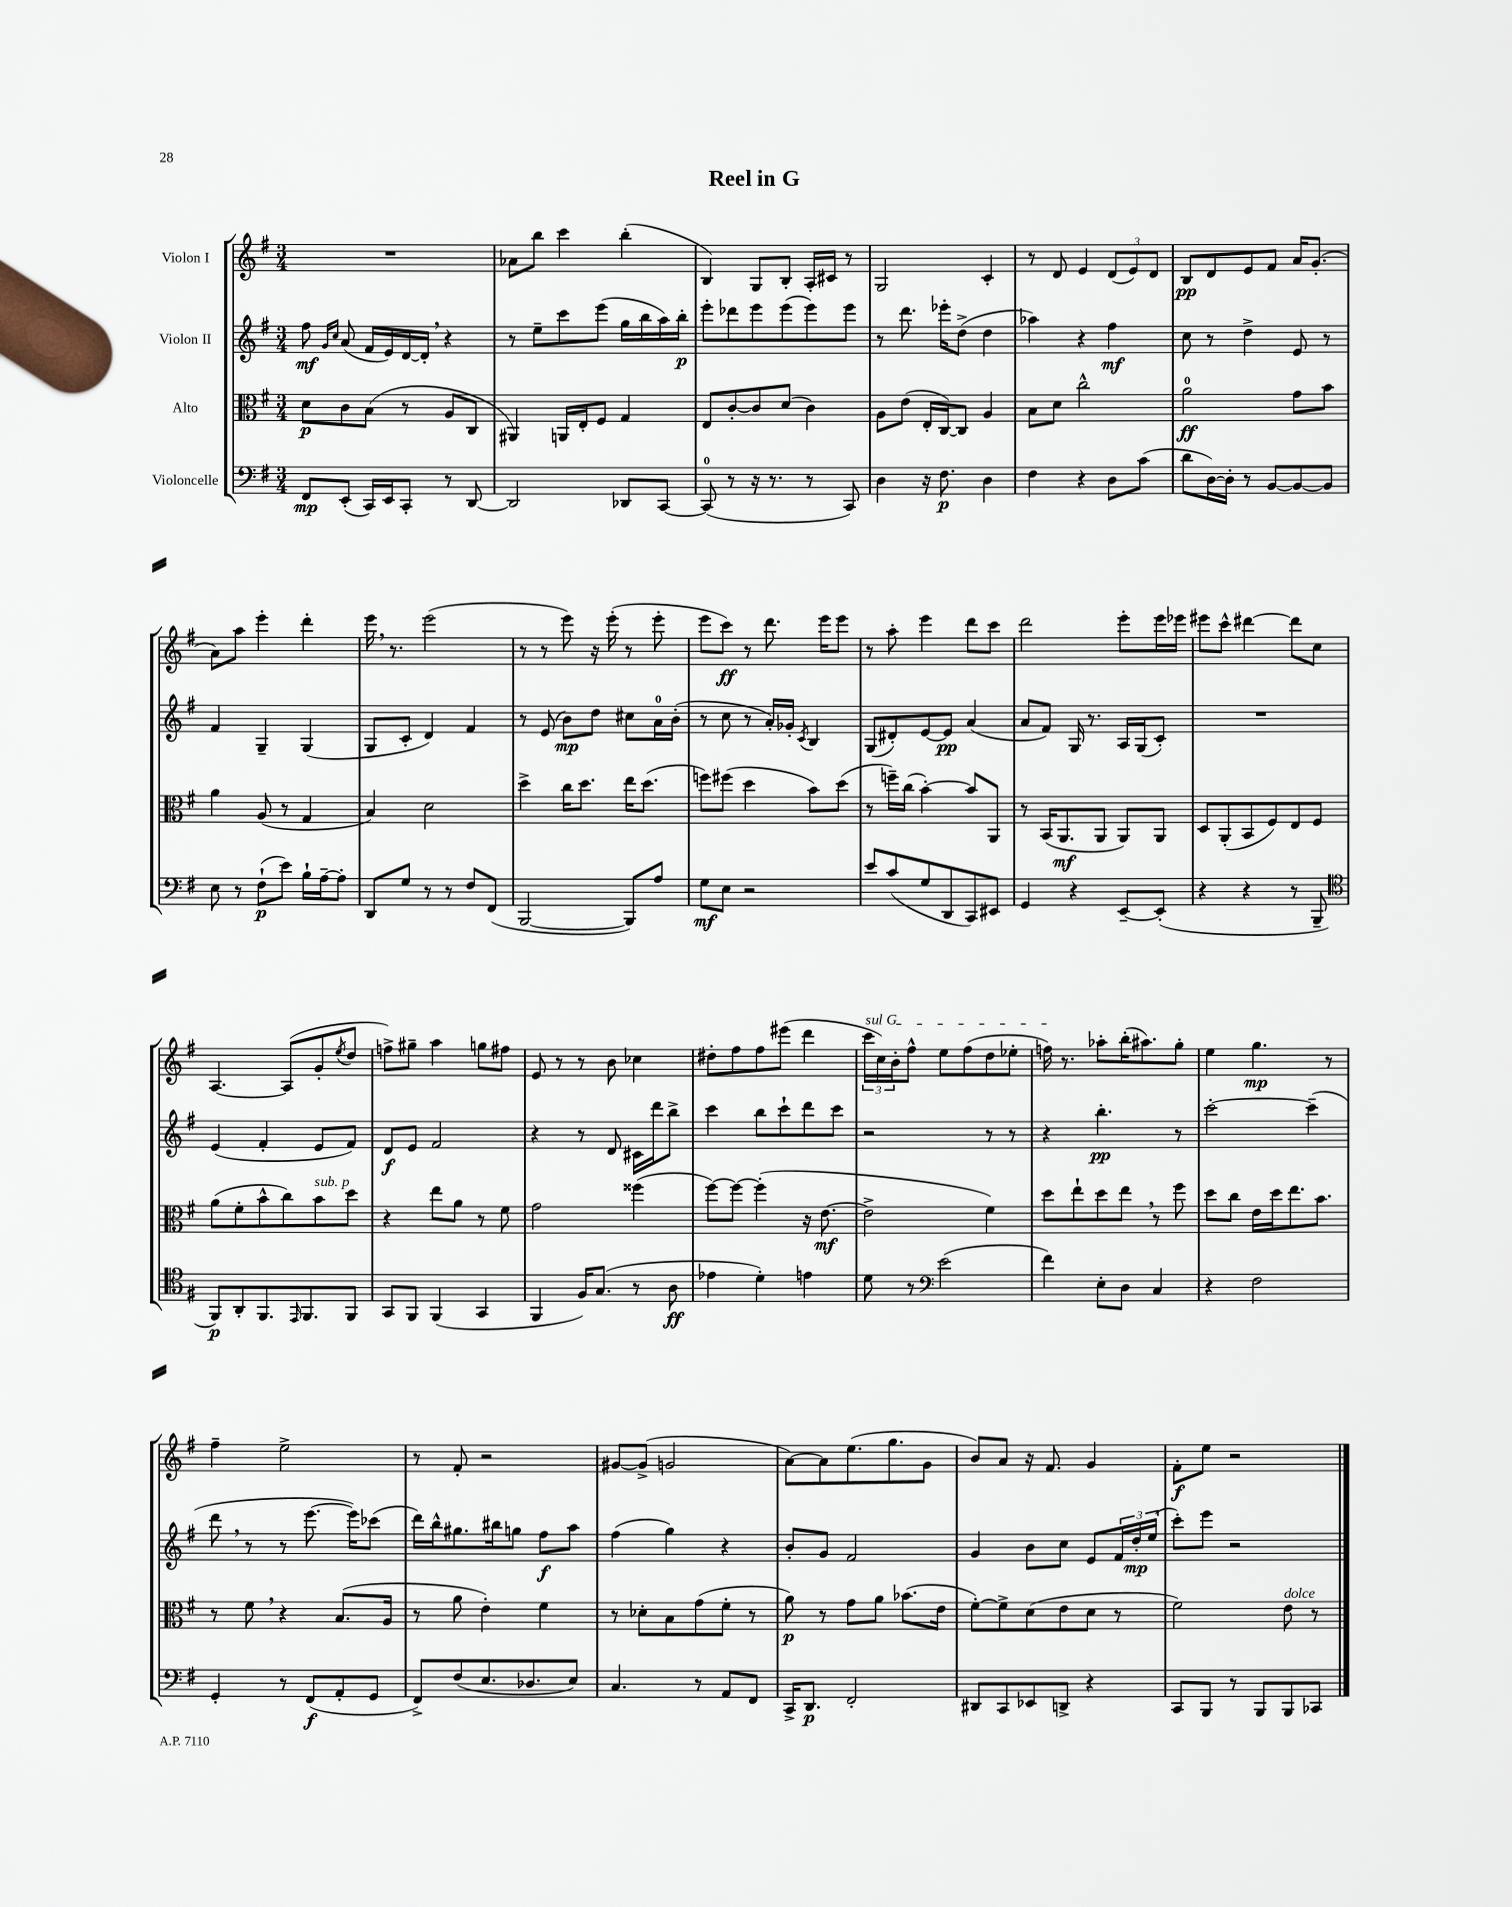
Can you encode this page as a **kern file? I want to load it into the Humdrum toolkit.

**kern	**dynam	**kern	**dynam	**kern	**dynam	**kern	**dynam
*part4	*part4	*part3	*part3	*part2	*part2	*part1	*part1
*staff4	*staff4	*staff3	*staff3	*staff2	*staff2	*staff1	*staff1
*I"Violoncelle	*	*I"Alto	*	*I"Violon II	*	*I"Violon I	*
*clefF4	*	*clefC3	*	*clefG2	*	*clefG2	*
*k[f#]	*	*k[f#]	*	*k[f#]	*	*k[f#]	*
*M3/4	*	*M3/4	*	*M3/4	*	*M3/4	*
=1	=1	=1	=1	=1	=1	=1	=1
8FF#/L	mp	8d\L	p	8ff#\	mf	2.r	.
.	.	.	.	16qqg/LL	.	.	.
.	.	.	.	16qqcc/JJ	.	.	.
(8EE'/J	.	8c\	.	(8a/	.	.	.
16CC/LL)	.	(8B\J	.	16f#/LL	.	.	.
16EE/J	.	.	.	16e/)	.	.	.
8CC'/J	.	8r	.	[16d/	.	.	.
.	.	.	.	16d',/JJ]	.	.	.
8r	.	8A/L	.	4r	.	.	.
[8DD/	.	8C/J	.	.	.	.	.
=2	=2	=2	=2	=2	=2	=2	=2
2DD/]	.	4AA#X/)	.	8r	.	8a-X\L	.
.	.	.	.	8ee~\L	.	8bb\J	.
.	.	16AAn/LL	.	8ccc\	.	4ccc\	.
.	.	16E'/J	.	.	.	.	.
.	.	8F#/J	.	(8eee\J	.	.	.
8DD-X/L	.	4G/	.	16gg\LL	.	(4bb'\	.
.	.	.	.	16bb\	.	.	.
[8CC/J	.	.	.	16aa\)	.	.	.
.	.	.	.	16bb'\JJ	p	.	.
=3	=3	=3	=3	=3	=3	=3	=3
(8CC/]	.	8E/L	.	8eee'\L	.	4B/)	.
8r	.	[8c'/	.	8ddd-X\	.	.	.
16r	.	8c/]	.	8eee\	.	8G/L	.
8.r	.	.	.	.	.	.	.
.	.	(8d/J	.	(8eee\	.	8B'/J	.
8r	.	4c\)	.	8eee\)	.	16A'/LL	.
.	.	.	.	.	.	16c#X/JJ	.
8CC/)	.	.	.	8eee\J	.	8r	.
=4	=4	=4	=4	=4	=4	=4	=4
4D\	.	8A\L	.	8r	.	2G/	.
.	.	(8e\J	.	8.ddd\	.	.	.
16r	.	16E'/LL	.	.	.	.	.
8.F#\	p	[16C/J)	.	16eee-X'\KL	.	.	.
.	.	8C/J]	.	(8dd^\J	.	.	.
4D\	.	4A/	.	4dd\	.	4c'/	.
=5	=5	=5	=5	=5	=5	=5	=5
4F#\	.	8B\L	.	4aa-X\)	.	8r	.
.	.	8d\J	.	.	.	8d/	.
4r	.	2cc^^\	.	4r	.	4e/	.
8D\L	.	.	.	4ff#\	mf	(12d/L	.
.	.	.	.	.	.	12e/)	.
(8c\J	.	.	.	.	.	.	.
.	.	.	.	.	.	12d/J	.
=6	=6	=6	=6	=6	=6	=6	=6
8d\L	.	2a\	ff	8cc\	.	8B/L	pp
[16D\L)	.	.	.	8r	.	8d/	.
16D'\JJ]	.	.	.	.	.	.	.
8r	.	.	.	4dd^\	.	8e/	.
[8BB/L	.	.	.	.	.	8f#/J	.
8BB/_	.	8g\L	.	8e/	.	16a/KL	.
.	.	.	.	.	.	(8.g'/J	.
8BB/J]	.	8b\J	.	8r	.	.	.
!!LO:LB:g=z
=7	=7	=7	=7	=7	=7	=7	=7
8E\	.	4a\	.	4f#/	.	8a\L)	.
8r	.	.	.	.	.	8aa\J	.
(8F#`\L	p	(8A/	.	4G~/	.	4eee'\	.
8e\J)	.	8r	.	.	.	.	.
16B`\LL	.	4G/	.	(4G/	.	4ddd'\	.
[16A~\J	.	.	.	.	.	.	.
8A'\J]	.	.	.	.	.	.	.
=8	=8	=8	=8	=8	=8	=8	=8
8DD/L	.	4B/)	.	8G/L	.	16eee,\	.
.	.	.	.	.	.	8.r	.
8G/J	.	.	.	8c'/J	.	.	.
8r	.	2d\	.	4d/)	.	(2eee\	.
8r	.	.	.	.	.	.	.
8F#/L	.	.	.	4f#/	.	.	.
(8FF#/J	.	.	.	.	.	.	.
=9	=9	=9	=9	=9	=9	=9	=9
[2BBB/	.	4dd^\	.	8r	.	8r	.
.	.	.	.	(8e/	.	8r	.
.	.	16cc\KL	.	8b\L)	mp	8eee\)	.
.	.	8.dd\J	.	.	.	.	.
.	.	.	.	8dd\J	.	16r	.
.	.	.	.	.	.	(16eee'\	.
8BBB/L])	.	16ee\KL	.	8cc#X\L	.	8r	.
.	.	(8.dd\J	.	.	.	.	.
8A/J	.	.	.	16a\L	.	8eee'\	.
.	.	.	.	(16b'\JJ	.	.	.
=10	=10	=10	=10	=10	=10	=10	=10
8G\L	mf	8ffn\L)	.	8r	.	8eee\L	.
8E\J	.	(8ff#X\J	.	8cc\	.	8ccc\J)	ff
2r	.	4dd\	.	8r	.	8r	.
.	.	.	.	16a'/LL)	.	8.ddd\	.
.	.	.	.	16g-X'/JJ	.	.	.
.	.	.	.	8qc/	.	.	.
.	.	8b\L)	.	4B/	.	.	.
.	.	.	.	.	.	16eee\KL	.
.	.	(8dd\J	.	.	.	8eee\J	.
=11	=11	=11	=11	=11	=11	=11	=11
8e/L	.	8r	.	(8G/L	.	8r	.
(8c/	.	16ffn~\LL)	.	8d#X'/)	.	8aa'\	.
.	.	(16cc\JJ	.	.	.	.	.
8G/	.	[4b'\)	.	[8e/	.	4eee\	.
8DD/	.	.	.	8e/J]	pp	.	.
8CC/)	.	8b/L]	.	(4a/	.	8ddd\L	.
8EE#X/J	.	8AA/J	.	.	.	8ccc\J	.
=12	=12	=12	=12	=12	=12	=12	=12
4GG/	.	8r	.	8a/L	.	2ddd\	.
.	.	(16BB/KL	.	8f#/J)	.	.	.
.	.	8.AA/	mf	.	.	.	.
4r	.	.	.	16G/	.	.	.
.	.	.	.	8.r	.	.	.
.	.	8AA/J	.	.	.	.	.
[8EE~/L	.	8AA/L)	.	16A/LL	.	8eee'\L	.
.	.	.	.	(16G/J	.	.	.
(8EE'/J]	.	8AA/J	.	8c'/J)	.	16eee\L	.
.	.	.	.	.	.	16eee-X\JJ	.
=13	=13	=13	=13	=13	=13	=13	=13
4r	.	8D/L	.	2.r	.	8eee#X\L	.
.	.	(8AA'/	.	.	.	8ccc^^\J	.
4r	.	8BB/	.	.	.	[4ddd#X\	.
.	.	8F#/)	.	.	.	.	.
8r	.	8E/	.	.	.	8ddd#\L]	.
8BBB~/	.	8F#/J	.	.	.	8cc\J	.
!!LO:LB:g=z
=14	=14	=14	=14	=14	=14	=14	=14
*clefC4	*	*	*	*	*	*	*
8FF#/L)	p	(8a\L	.	(4e/	.	[4.A/	.
8AA'/	.	8f#'\	.	.	.	.	.
8.FF#/	.	8b^^\	.	4f#'/	.	.	.
.	.	8cc\)	.	.	.	(8A/L]	.
16qqEE/	.	.	.	.	.	.	.
8.FF#/	.	.	.	.	.	.	.
!	!	!LO:TX:a:i:t=sub. p	!	!	!	!	!
.	.	8b\	.	8e/L	.	8g'/	.
.	.	.	.	.	.	8qee/	.
8FF#/J	.	8dd\J	.	8f#/J)	.	8dd/J	.
=15	=15	=15	=15	=15	=15	=15	=15
8GG/L	.	4r	.	8d/L	f	8ffn^\L)	.
8FF#/J	.	.	.	8e/J	.	8gg#X~\J	.
(4FF#/	.	8ee\L	.	2f#/	.	4aa\	.
.	.	8a\J	.	.	.	.	.
4GG/	.	8r	.	.	.	8ggn\L	.
.	.	8f#\	.	.	.	8ff#X\J	.
=16	=16	=16	=16	=16	=16	=16	=16
4FF#/	.	2g\	.	4r	.	8e/	.
.	.	.	.	.	.	8r	.
16F#/KL)	.	.	.	8r	.	8r	.
(8.G/J	.	.	.	.	.	.	.
.	.	.	.	8d/	.	8b\	.
8r	.	(4ff##X\	.	16c#X\LL	.	4cc-X\	.
.	.	.	.	16ddd\J	.	.	.
8A\	ff	.	.	8bb^\J	.	.	.
=17	=17	=17	=17	=17	=17	=17	=17
4e-X\	.	[8ff#\L)	.	4ccc\	.	8dd#X'\L	.
.	.	8ff#\J_	.	.	.	8ff#\	.
4d'\)	.	(4ff#'\]	.	8bb\L	.	8ff#\	.
.	.	.	.	8ccc`\	.	(8eee#X\J	.
4en\	.	16r	.	8ddd\	.	4ddd\	.
.	.	[8.e\	mf	.	.	.	.
.	.	.	.	8ccc\J	.	.	.
=18	=18	=18	=18	=18	=18	=18	=18
!	!	!	!	!	!	!LO:TX:a:i:t=sul G	!
8d\	.	2e^\]	.	2r	.	24ccc\LL	.
.	.	.	.	.	.	24cc\)	.
.	.	.	.	.	.	24b'\J	.
8r	.	.	.	.	.	8ff#^^\J	.
*clefF4	*	*	*	*	*	*	*
(2e\	.	.	.	.	.	8ee\L	.
.	.	.	.	.	.	(8ff#\	.
.	.	4f#\)	.	8r	.	8dd\	.
.	.	.	.	8r	.	8ee-X'\J	.
=19	=19	=19	=19	=19	=19	=19	=19
4f#\)	.	8dd\L	.	4r	.	16ffn\)	.
.	.	.	.	.	.	8.r	.
.	.	8ee`\	.	.	.	.	.
8E'\L	.	8dd\	.	4.bb'\	pp	8aa-X'\L	.
8D\J	.	8ee,\J	.	.	.	(16bb'\K	.
.	.	.	.	.	.	8.aa#X\)	.
4C/	.	8r	.	.	.	.	.
.	.	8ff#\	.	8r	.	8gg'\J	.
=20	=20	=20	=20	=20	=20	=20	=20
4r	.	8dd\L	.	[2ccc'\	.	4ee\	.
.	.	8cc\J	.	.	.	.	.
2F#\	.	16e\LL	.	.	.	4.gg\	mp
.	.	16dd\J	.	.	.	.	.
.	.	8.ee\	.	.	.	.	.
.	.	.	.	(4ccc~\]	.	.	.
.	.	8.b\J	.	.	.	.	.
.	.	.	.	.	.	8r	.
!!LO:LB:g=z
=21	=21	=21	=21	=21	=21	=21	=21
4GG'/	.	8r	.	8ddd,\	.	4ff#~\	.
.	.	8f#,\	.	8r	.	.	.
8r	.	4r	.	8r	.	2ee^\	.
(8FF#/L	f	.	.	[8.eee\	.	.	.
8AA'/	.	(8.B/L	.	.	.	.	.
.	.	.	.	16eee\KL])	.	.	.
8GG/J	.	.	.	(8ccc-X\J	.	.	.
.	.	16A/Jk	.	.	.	.	.
=22	=22	=22	=22	=22	=22	=22	=22
8FF#^/L)	.	8r	.	16ddd\LL)	.	8r	.
.	.	.	.	16bb^^\J	.	.	.
(8F#/	.	8a\	.	8.gg#X\	.	8f#'/	.
8.E/	.	4e'\)	.	.	.	2r	.
.	.	.	.	16bb#X\k	.	.	.
.	.	.	.	8ggn\J	.	.	.
8.D-X/	.	.	.	.	.	.	.
.	.	4f#\	.	8ff#\L	f	.	.
8E/J)	.	.	.	8aa\J	.	.	.
=23	=23	=23	=23	=23	=23	=23	=23
4.C/	.	8r	.	(4ff#\	.	[8g#X/L	.
.	.	8d-X'\L	.	.	.	(8g#^/J]	.
.	.	8B\	.	4gg\)	.	2gn/	.
8r	.	(8g\	.	.	.	.	.
8AA/L	.	8f#'\J	.	4r	.	.	.
8FF#/J	.	8r	.	.	.	.	.
=24	=24	=24	=24	=24	=24	=24	=24
16CC^/KL	.	8a\)	p	8b'/L	.	[8a\L)	.
8.DD/J	p	.	.	.	.	.	.
.	.	8r	.	8g/J	.	8a\]	.
2FF#'/	.	8g\L	.	2f#/	.	(8.ee\	.
.	.	8a\J	.	.	.	.	.
.	.	.	.	.	.	8.gg\	.
.	.	(8.b-X\L	.	.	.	.	.
.	.	.	.	.	.	8g\J	.
.	.	16e\Jk	.	.	.	.	.
=25	=25	=25	=25	=25	=25	=25	=25
8DD#X/L	.	[8f#'\L)	.	4g/	.	8b/L)	.
8CC/	.	8f#^\]	.	.	.	8a/J	.
8EE-X/	.	(8d\	.	8b\L	.	16r	.
.	.	.	.	.	.	8.f#/	.
8DDn^/J	.	8e\	.	8cc\J	.	.	.
4r	.	8d\J	.	8e/L	.	4g/	.
.	.	8r	.	24f#/L	.	.	.
.	.	.	.	24dd'/	mp	.	.
.	.	.	.	(24ee/JJ	.	.	.
=26	=26	=26	=26	=26	=26	=26	=26
8CC/L	.	2f#\)	.	8ccc'\L)	.	8f#'\L	f
8BBB/J	.	.	.	8eee\J	.	8ee\J	.
8r	.	.	.	2r	.	2r	.
8BBB/L	.	.	.	.	.	.	.
!	!	!LO:TX:a:i:t=dolce	!	!	!	!	!
8BBB/	.	8e\	.	.	.	.	.
8CC-X/J	.	8r	.	.	.	.	.
==	==	==	==	==	==	==	==
*-	*-	*-	*-	*-	*-	*-	*-
